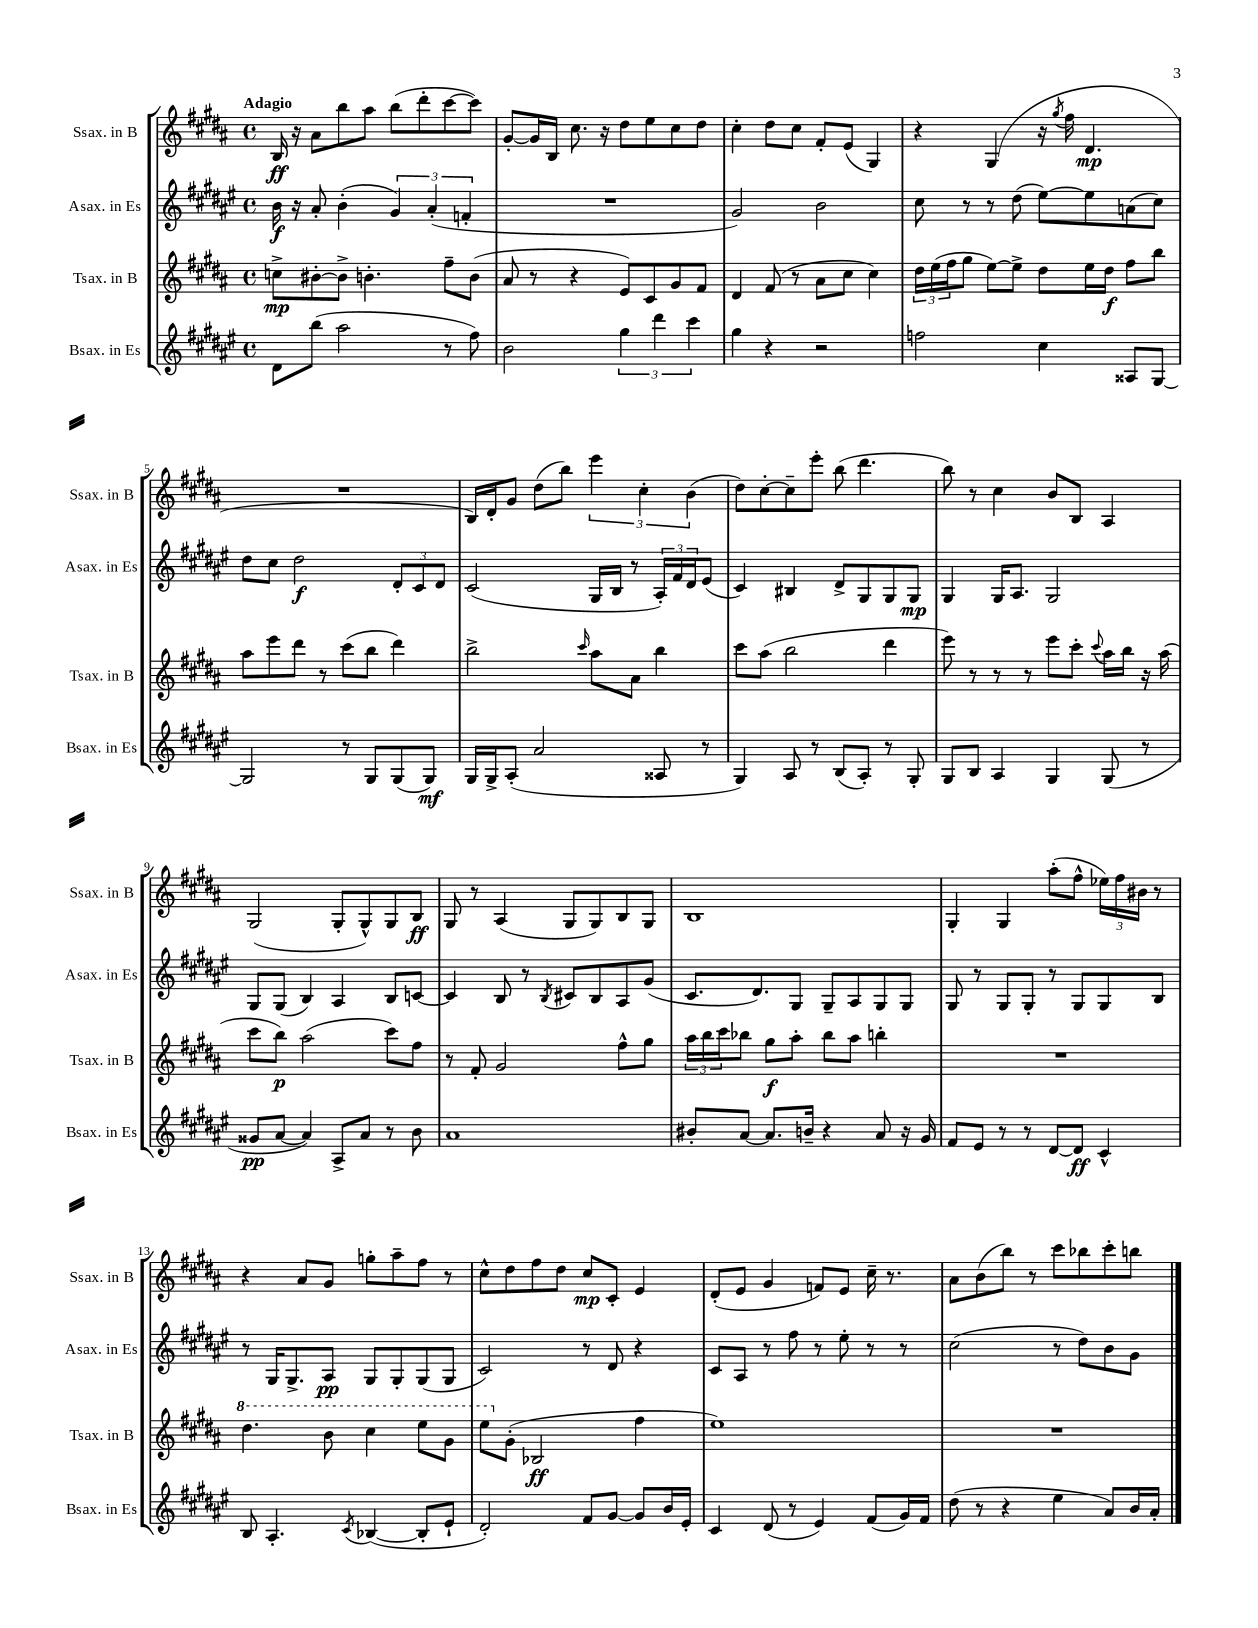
<<
\new StaffGroup <<
\new Staff = "s0" \with { instrumentName = "Ssax. in B" shortInstrumentName = "Ssax. in B" } {
    \clef treble \key b \major \defaultTimeSignature \time 4/4 \tempo "Adagio"
    b16\ff r16 ais'8 b''8 ais''8 b''8( dis'''8-. cis'''8~ cis'''8) |
    gis'8~-. gis'16 b16 cis''8. r16 dis''8 e''8 cis''8 dis''8 |
    cis''4-. dis''8 cis''8 fis'8-. e'8( gis4) |
    r4 gis4( r16 \acciaccatura { gis''8 } fis''16 dis'4.\mp |
    R1 |
    b16) dis'16-. gis'8 dis''8( b''8) \tuplet 3/2 { e'''4 cis''4-. b'4( } |
    dis''8) cis''8~-. cis''8-- e'''8-. b''8( dis'''4. |
    b''8) r8 cis''4 b'8 b8 ais4 |
    gis2( gis8-. gis8-^) gis8 b8\ff |
    gis8 r8 ais4( gis8 gis8) b8 gis8 |
    b1 |
    gis4-. gis4 ais''8-.( fis''8-^ \tuplet 3/2 { ees''16) fis''16 bis'16 } r8 |
    r4 ais'8 gis'8 g''8-. ais''8-- fis''8 r8 |
    cis''8-^ dis''8 fis''8 dis''8 cis''8\mp cis'8-. e'4 |
    dis'8-.( e'8 gis'4 f'8) e'8 cis''16-- r8. |
    ais'8 b'8( b''8) r8 cis'''8 bes''8 cis'''8-. b''8 \bar "|." |
}
\new Staff = "s1" \with { instrumentName = "Asax. in Es" shortInstrumentName = "Asax. in Es" } {
    \clef treble \key fis \major \defaultTimeSignature \time 4/4
    b'16\f r16 ais'8-. b'4-.( \tuplet 3/2 { gis'4) ais'4-.( f'4-. } |
    R1 |
    gis'2) b'2 |
    cis''8 r8 r8 dis''8( eis''8~) eis''8 a'8( cis''8) |
    dis''8 cis''8 dis''2\f \tuplet 3/2 { dis'8-. cis'8 dis'8 } |
    cis'2( gis16 b16 r8 \tuplet 3/2 { ais16-.) fis'16 dis'16 } eis'8( |
    cis'4) bis4 dis'8-> gis8 gis8 gis8\mp |
    gis4 gis16 ais8. gis2 |
    gis8 gis8( b4) ais4 b8 c'8~ |
    c'4 b8 r8 \acciaccatura { b8 } cis'8 b8 ais8 gis'8( |
    cis'8. dis'8.) gis8 gis8-- ais8 gis8 gis8 |
    gis8 r8 gis8 gis8-. r8 gis8 gis8 b8 |
    r8 gis16 gis8.-> ais8\pp gis8 gis8-. gis8( gis8 |
    cis'2) r8 dis'8 r4 |
    cis'8 ais8 r8 fis''8 r8 eis''8-. r8 r8 |
    cis''2( r8 dis''8) b'8 gis'8 \bar "|." |
}
\new Staff = "s2" \with { instrumentName = "Tsax. in B" shortInstrumentName = "Tsax. in B" } {
    \clef treble \key b \major \defaultTimeSignature \time 4/4
    c''8->\mp bis'8~-. bis'8-> b'4.-. fis''8-- b'8( |
    ais'8 r8 r4 e'8) cis'8 gis'8 fis'8 |
    dis'4 fis'8( r8 ais'8 cis''8 cis''4) |
    \tuplet 3/2 { dis''16 e''16( fis''16 } gis''8 e''8~) e''8-> dis''8 e''16 dis''16\f fis''8 b''8 |
    ais''8 e'''8 dis'''8 r8 cis'''8( b''8 dis'''4) |
    b''2-> \grace { cis'''16 } ais''8 ais'8 b''4 |
    cis'''8 ais''8( b''2 dis'''4 |
    e'''8) r8 r8 r8 e'''8 cis'''8-. \appoggiatura { cis'''8 } ais''16 b''16 r16 ais''16( |
    cis'''8 b''8\p) ais''2( cis'''8) fis''8 |
    r8 fis'8-. gis'2 fis''8-^ gis''8 |
    \tuplet 3/2 { ais''16 b''16 cis'''16 } bes''8 gis''8\f ais''8-. bes''8 ais''8 b''4-. |
    R1 |
    \ottava #1 dis'''4. b''8 cis'''4 e'''8 gis''8 |
    e'''8 \ottava #0 gis'8-.( bes2\ff fis''4 |
    e''1) |
    R1 \bar "|." |
}
\new Staff = "s3" \with { instrumentName = "Bsax. in Es" shortInstrumentName = "Bsax. in Es" } {
    \clef treble \key fis \major \defaultTimeSignature \time 4/4
    dis'8 b''8( ais''2 r8 fis''8) |
    b'2 \tuplet 3/2 { gis''4 dis'''4 cis'''4 } |
    gis''4 r4 r2 |
    f''2 cis''4 aisis8 gis8~ |
    gis2 r8 gis8 gis8( gis8\mf) |
    gis16 gis16-> ais8-.( ais'2 aisis8 r8 |
    gis4) ais8 r8 b8( ais8-.) r8 gis8-. |
    gis8 b8 ais4 gis4 gis8( r8 |
    gisis'8\pp ais'8~ ais'4) ais8-> ais'8 r8 b'8 |
    ais'1 |
    bis'8-. ais'8~ ais'8. b'16-- r4 ais'8 r16 gis'16 |
    fis'8 eis'8 r8 r8 dis'8~ dis'8\ff cis'4-^ |
    b8 ais4.-. \acciaccatura { cis'8 } bes4~( bes8-. eis'8-! |
    dis'2-.) fis'8 gis'8~ gis'8 b'16 eis'16-. |
    cis'4 dis'8( r8 eis'4) fis'8( gis'16) fis'16 |
    dis''8( r8 r4 eis''4 ais'8) b'16 ais'16-. \bar "|." |
}
>>
>>
